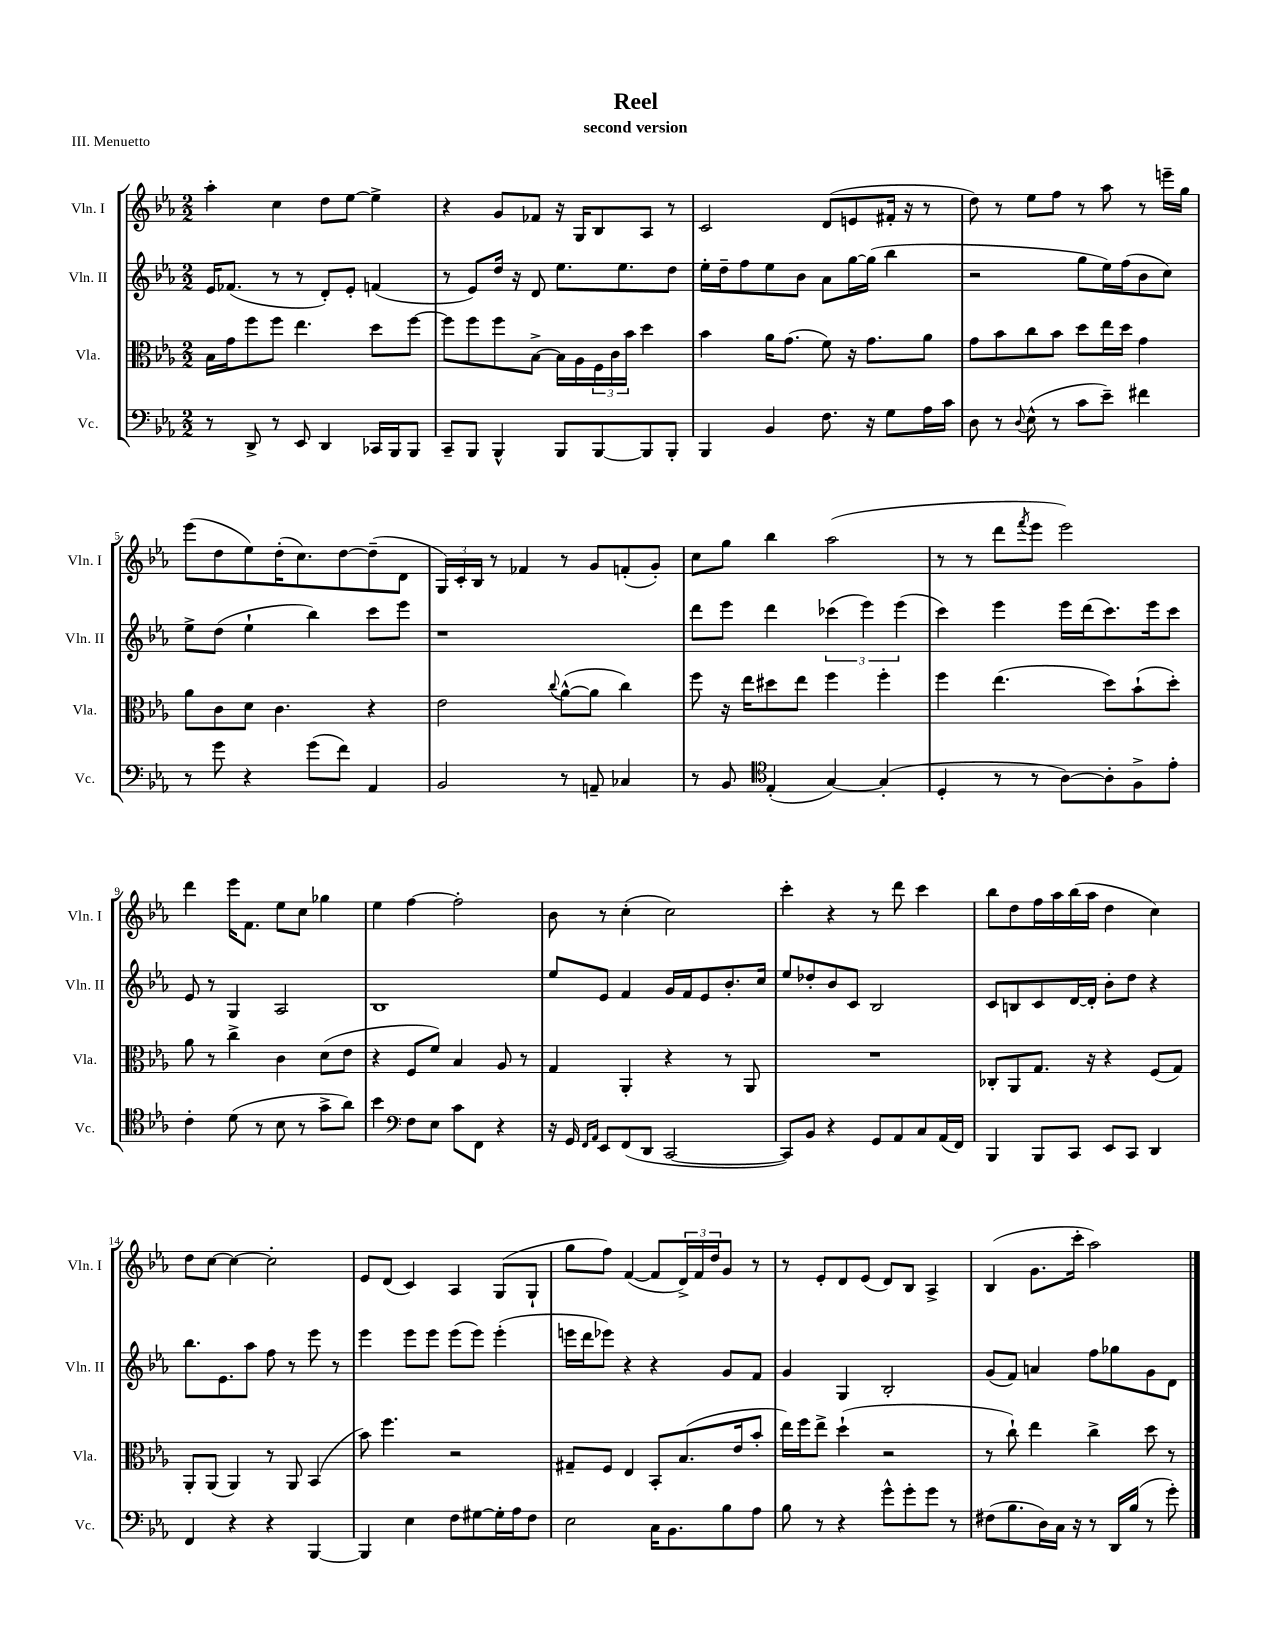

**kern	**kern	**kern	**kern
*part4	*part3	*part2	*part1
*staff4	*staff3	*staff2	*staff1
*I"Vc.	*I"Vla.	*I"Vln. II	*I"Vln. I
*I'Vc.	*I'Vla.	*I'Vln. II	*I'Vln. I
*clefF4	*clefC3	*clefG2	*clefG2
*k[b-e-a-]	*k[b-e-a-]	*k[b-e-a-]	*k[b-e-a-]
*M2/2	*M2/2	*M2/2	*M2/2
=1	=1	=1	=1
8r	16B-\LL	16e-/KL	4aa-'\
.	16g\J	(8.f-X/J	.
8DD^/	8ff\	.	.
8r	8ff\J	8r	4cc\
8EE-/	4.ee-\	8r	.
4DD/	.	8d'/L)	8dd\L
.	.	8e-'/J	[8ee-\J
16CC-X/LL	8dd\L	(4fn/	4ee-^\]
16BBB-/J	.	.	.
8BBB-/J	[8ff\J	.	.
=2	=2	=2	=2
8CC~/L	8ff\L]	8r	4r
8BBB-/J	8ff\	8e-/L)	.
4BBB-^^/	8ff\	16dd/Jk	8g/L
.	.	16r	.
.	[8B-^\J	8d/	8f-X/J
8BBB-/L	16B-\LL]	8.ee-\L	16r
.	16A-\	.	16G/KL
[8BBB-/	24F\	.	8B-/
.	24c\	.	.
.	.	8.ee-\	.
.	24b-\JJ	.	.
8BBB-/]	4dd\	.	8A-/J
8BBB-'/J	.	8dd\J	8r
=3	=3	=3	=3
4BBB-/	4b-\	16ee-'\LL	2c/
.	.	16dd~\J	.
.	.	8ff\	.
4BB-/	16a-\KL	8ee-\	.
.	(8.g\J	.	.
.	.	8b-\J	.
8.F\	8f\)	8a-\L	(8d/L
.	16r	[16gg\L	8en/
16r	8.g\L	(16gg\JJ]	.
8G\L	.	4bb-\	16f#X'/Jk
.	.	.	16r
16A-\L	8a-\J	.	8r
16c\JJ	.	.	.
=4	=4	=4	=4
8D\	8g\L	2r	8dd\)
8r	8b-\	.	8r
8qqD/	.	.	.
(8E-^^\	8cc\	.	8ee-\L
8r	8b-\J	.	8ff\J
8c\L	8dd\L	8gg\L	8r
8e-~\J)	16ee-\L	16ee-\L)	8aa-\
.	16dd\JJ	(16ff\J	.
4f#X\	4g\	8b-\	8r
.	.	8cc\J)	16eeen~\LL
.	.	.	16gg\JJ
!!LO:LB:g=z
=5	=5	=5	=5
8r	8a-\L	8ee-^\L	(8eee-\L
8g\	8c\	(8dd\J	8dd\
4r	8d\J	4ee-`\	8ee-\)
.	4.c\	.	(16dd'\K
.	.	.	8.cc\)
(8g\L	.	4bb-\)	.
8f\J)	.	.	[8dd\
4AA-/	4r	8ccc\L	(8dd~\]
.	.	8eee-\J	8d\J
=6	=6	=6	=6
2BB-/	2e-\	1r	24G/LL)
.	.	.	24c'/
.	.	.	24B-/JJ
.	.	.	8r
.	.	.	4f-X/
.	8qqcc/	.	.
8r	([8a-^^\L	.	8r
8AAn~/	8a-\J]	.	8g/L
4C-X/	4cc\)	.	(8fn'/
.	.	.	8g'/J)
=7	=7	=7	=7
8r	8ff\	8ddd\L	8cc\L
8BB-/	16r	8eee-\J	8gg\J
.	16ee-\KL	.	.
*clefC4	*	*	*
(4E-'/	8dd#X\	4ddd\	4bb-\
.	8ee-\J	.	.
[4G/)	4ff\	(6ccc-X\	(2aa-\
.	.	6eee-\)	.
(4G'/]	4ff'\	.	.
.	.	(6eee-\	.
=8	=8	=8	=8
4D'/	4ff\	4ccc\)	8r
.	.	.	8r
8r	(4.ee-\	4eee-\	8ddd\L
.	.	.	8qfff/
8r	.	.	8eee-\J
[8A-\L)	.	16eee-\LL	2eee-\)
.	.	(16ddd\J	.
8A-'\]	8dd\L)	8.ccc\)	.
8F^\	(8b-`\	.	.
.	.	16eee-\k	.
8e-'\J	8dd'\J)	8ccc\J	.
!!LO:LB:g=z
=9	=9	=9	=9
4c'\	8a-\	8e-/	4ddd\
.	8r	8r	.
(8d\	4cc^\	4G/	16eee-\KL
.	.	.	8.f\J
8r	.	.	.
8B-\	4c\	2A-/	8ee-\L
8r	.	.	8cc\J
8g^\L	(8d\L	.	4gg-X\
8a-\J)	8e-\J	.	.
=10	=10	=10	=10
4b-\	4r	1B-	4ee-\
*clefF4	*	*	*
8F\L	8F/L	.	[4ff\
8E-\J	8f/J)	.	.
8c\L	4B-/	.	2ff'\]
8FF\J	.	.	.
4r	8A-/	.	.
.	8r	.	.
=11	=11	=11	=11
16r	4G/	8ee-/L	8b-\
16GG/	.	.	.
16qqFF/LL	.	.	.
16qqAA-/JJ	.	.	.
8EE-/L	.	8e-/J	8r
(8FF/	4AA-'/	4f/	(4cc'\
8DD/J	.	.	.
[2CC/	4r	16g/LL	2cc\)
.	.	16f/J	.
.	.	8e-/	.
.	8r	8.b-'/	.
.	8AA-/	.	.
.	.	16cc/Jk	.
=12	=12	=12	=12
8CC/L])	1r	8ee-/L	4ccc'\
8BB-/J	.	8dd-X'/	.
4r	.	8b-/	4r
.	.	8c/J	.
8GG/L	.	2B-/	8r
8AA-/	.	.	8ddd\
8C/	.	.	4ccc\
(16AA-/L	.	.	.
16FF/JJ)	.	.	.
=13	=13	=13	=13
4BBB-/	8C-X'/L	8c/L	8bb-\L
.	8AA-/	8Bn/	8dd\
8BBB-/L	8.G/J	8c/	16ff\L
.	.	.	16aa-\
8CC/J	.	[16d/L	(16bb-\
.	16r	16d'/JJ]	16aa-\JJ
8EE-/L	4r	8b-'\L	4dd\
8CC/J	.	8dd\J	.
4DD/	(8F/L	4r	4cc\)
.	8G/J)	.	.
!!LO:LB:g=z
=14	=14	=14	=14
4FF/	8AA-'/L	8.bb-\L	8dd\L
.	(8AA-/J	.	[8cc\J
.	.	8.e-\	.
4r	4AA-/)	.	4cc\_
.	.	8aa-\J	.
4r	8r	8ff\	2cc'\]
.	8AA-/	8r	.
[4BBB-/	(4BB-/	8eee-\	.
.	.	8r	.
=15	=15	=15	=15
4BBB-/]	8b-\)	4eee-\	8e-/L
.	4.ff\	.	(8d/J
4E-\	.	8eee-\L	4c/)
.	.	8eee-\J	.
8F\L	2r	(8eee-\L	4A-/
[8G#X\	.	8eee-\J)	.
16G#'\L]	.	(4eee-'\	(8G/L
16A-\J	.	.	.
8F\J	.	.	8G`/J
=16	=16	=16	=16
2E-\	8G#X~/L	16eeen\LL	8gg\L
.	.	16ddd\J	.
.	8F/J	8eee-X\J)	8ff\J)
.	4E-/	4r	([4f/
16C\KL	8BB-'/L	4r	8f/L]
8.BB-\	.	.	.
.	(8.B-/	.	24d^/L)
.	.	.	24f/
.	.	.	24dd/J
8B-\	.	8g/L	8g/J
.	16e-/k	.	.
8A-\J	8b-'/J	8f/J	8r
=17	=17	=17	=17
8B-\	16ee-\LL)	4g/	8r
.	16ff\J	.	.
8r	8ee-^\J	.	8e-'/L
4r	(4dd`\	4G/	8d/
.	.	.	(8e-/J
8g^^\L	2r	2B-'/	8d/L)
8g'\	.	.	8B-/J
8g\J	.	.	4A-^/
8r	.	.	.
=18	=18	=18	=18
(8F#X\L	8r	(8g/L	(4B-/
8.B-\	8cc`\)	8f/J)	.
.	4ee-\	4an/	8.g\L
16D\L)	.	.	.
16C\JJ	.	.	.
16r	.	.	16ccc'\Jk
8r	4cc^\	8ff\L	2aa-\)
16DD/LL	.	8gg-X\	.
(16B-/JJ	.	.	.
8r	8dd\	8g\	.
8g'\)	8r	8d\J	.
==	==	==	==
*-	*-	*-	*-
